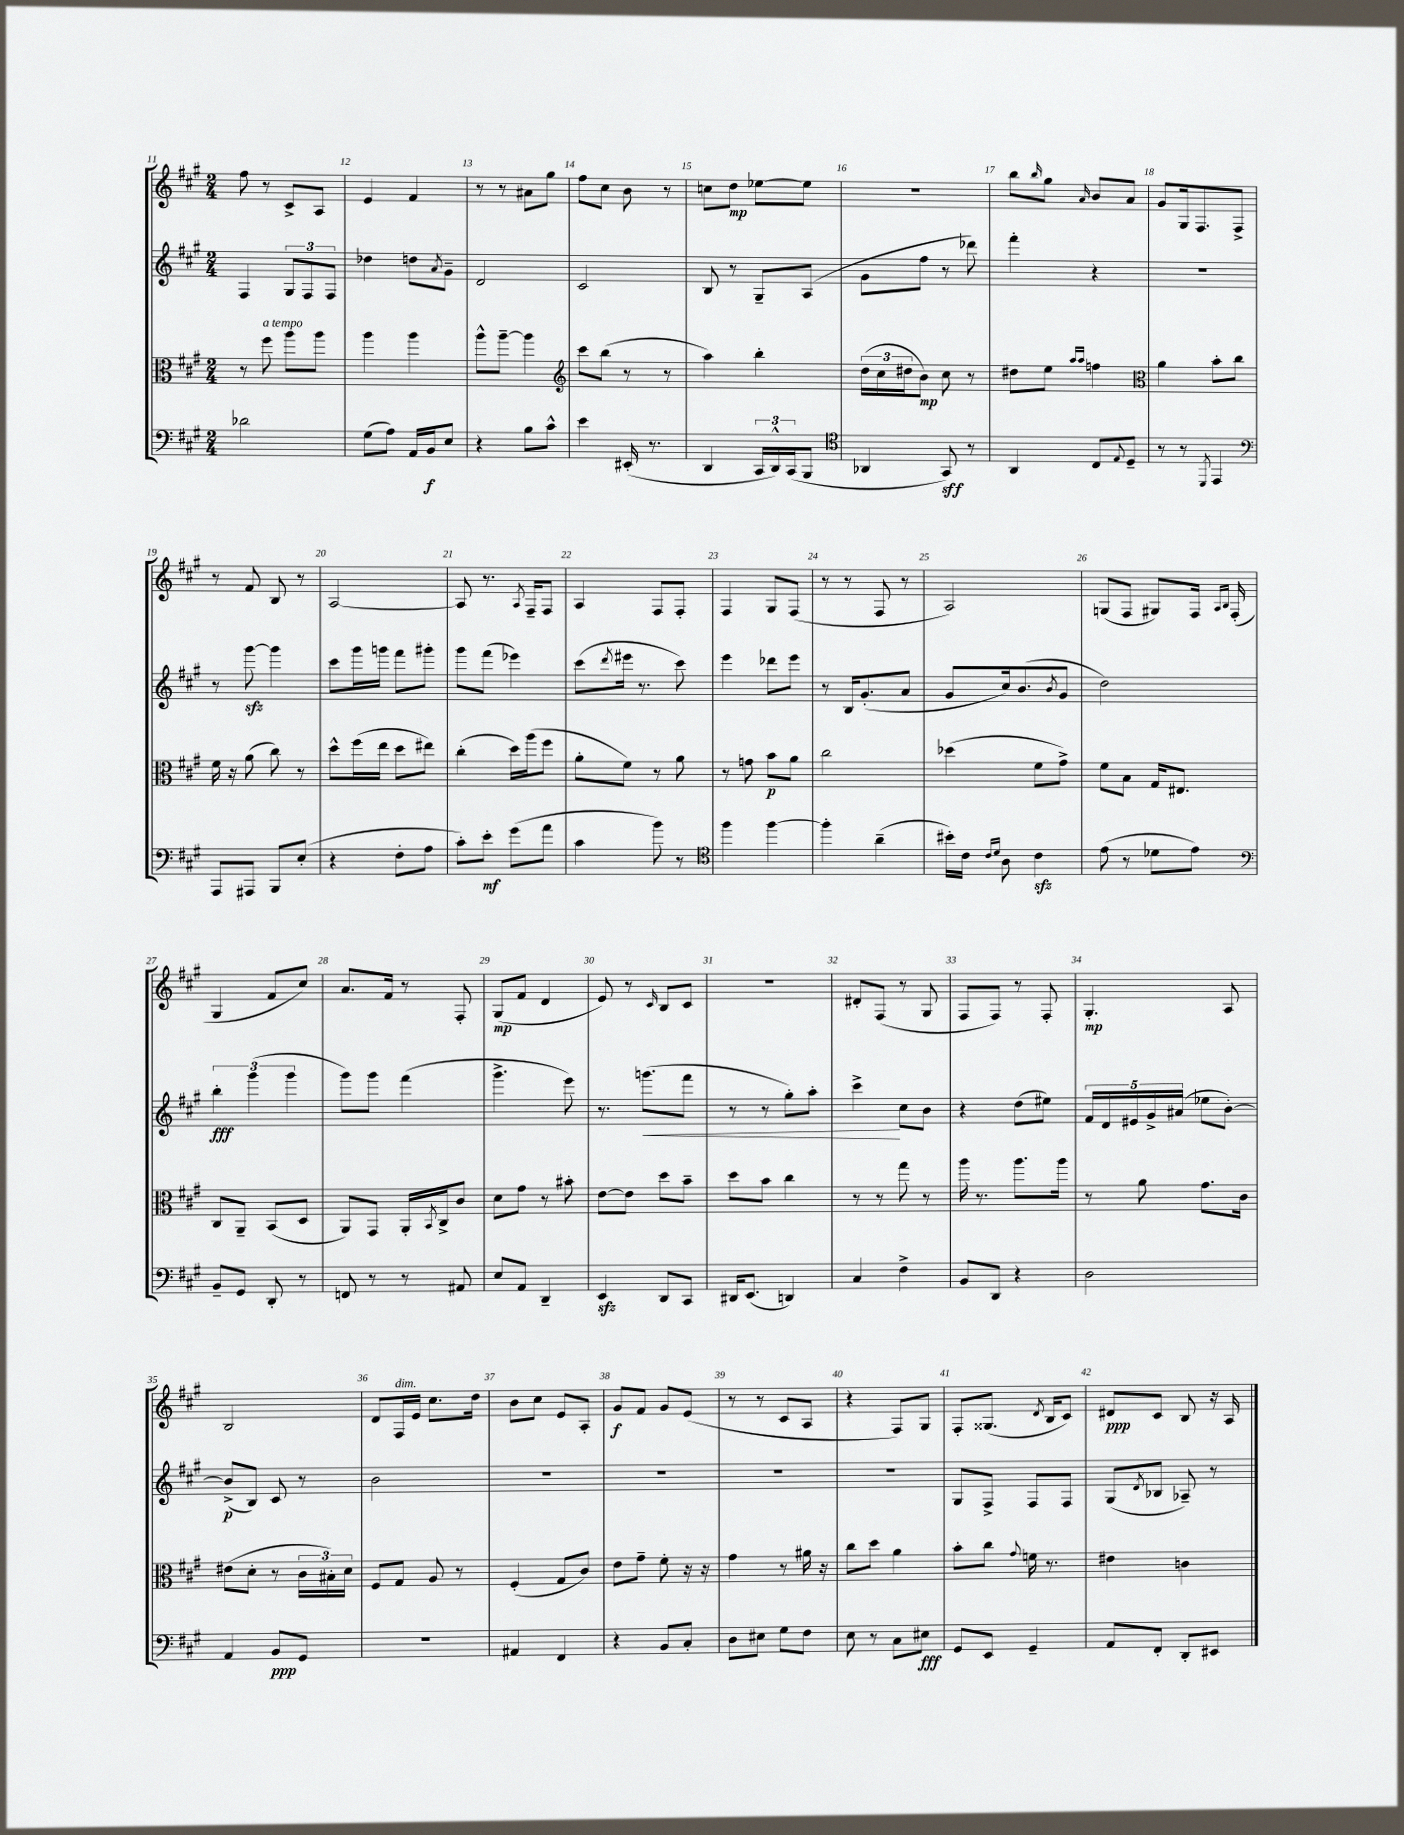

**kern	**kern	**kern	**kern
*staff4	*staff3	*staff2	*staff1
*clefF4	*clefC3	*clefG2	*clefG2
*k[f#c#g#]	*k[f#c#g#]	*k[f#c#g#]	*k[f#c#g#]
*M2/4	*M2/4	*M2/4	*M2/4
2d-\	8r	4F#/	8ff#\
.	8ff#\	.	8r
.	8aa\L	12G#/L	8c#^/L
.	.	12F#/	.
.	8aa\J	.	8A/J
.	.	12F#/J	.
=	=	=	=
(8G#\L	4aa\	4dd-\	4e/
8A\J)	.	.	.
16AA/LL	4aa\	8dd\L	4f#/
16BB/J	.	.	.
.	.	8qa/	.
8E/J	.	8g#~\J	.
=	=	=	=
4r	8aa^^\L	2d/	8r
.	[8aa~\J	.	8r
8B\L	4aa\]	.	8a#\L
8c#^^\J	.	.	8gg#\J
=	=	=	=
*	*clefG2	*	*
4e\	8ccc#\L	2c#/	8ff#\L
.	(8bb\J	.	8cc#\J
(16EE#'/	8r	.	8b\
8.r	.	.	.
.	8r	.	8r
=	=	=	=
4DD/	4aa\)	8B/	8cc\L
.	.	8r	8dd\J
24CC#/LL	4bb'\	8G#~/L	[8ee-\L
24DD^^/)	.	.	.
(24CC#/J	.	.	.
8BBB/J	.	(8A/J	8ee-\]J
=	=	=	=
*clefC4	*	*	*
4AA-/	(24dd\LL	8g#\L	2r
.	24cc#\	.	.
.	24dd#\J	.	.
.	8b\J)	8ff#\J	.
8GG#/)	8cc#\	8r	.
8r	8r	8ddd-\)	.
=	=	=	=
4AA/	8dd#\L	4fff#'\	8bb\L
.	.	.	16qqbb/
.	8ee\J	.	8gg#\J
.	16qqaa/LL	.	.
.	16qqaa/JJ	.	16qqa/
8C#/L	4ff\	4r	8b/L
8qqE/	.	.	.
8D~/J	.	.	8a/J
=	=	=	=
*	*clefC3	*	*
8r	4a\	2r	8g#/L
8r	.	.	16G#/k
.	.	.	8.F#/
8qDD/	.	.	.
4EE/	8b'\L	.	.
.	8cc#\J	.	8F#^/J
=	=	=	=
*clefF4	*	*	*
8AAA/L	16f#\	8r	8r
.	16r	.	.
8AAA#/J	(8a\	[8ggg#\	8f#/
8BBB/L	8cc#\)	4ggg#\]	8B/
(8E'/J	8r	.	8r
=	=	=	=
4r	8dd^^\L	8ccc#\L	[2A/
.	(16ff#\L	16ggg#\L	.
.	16ee\JJ	16ggg\JJ	.
8F#'\L	8dd\L	8fff#\L	.
8A\J	8ee#\J)	8ggg#'\J	.
=	=	=	=
8c#'\L)	(4cc#'\	8ggg#\L	8A/]
8e'\J	.	(8fff#\J	8.r
(8g#\L	16dd\LL)	4eee-\)	.
.	.	.	8qA/
.	(16aa\J	.	16F#~/LK
8a\J	8ff#\J	.	8F#/J
=	=	=	=
4c#\	8a'\L	(8ccc#\L	4A/
.	.	8qddd/	.
.	8f#\J)	16eee#\Jk	.
.	.	8.r	.
8b\)	8r	.	8F#/L
8r	8a\	8ccc#\)	8F#'/J
=	=	=	=
*clefC4	*	*	*
4ff#\	8r	4eee\	4F#/
.	8g\	.	.
[4ff#\	8b\L	8ddd-\L	8G#/L
.	8a\J	8eee\J	(8F#/J
=	=	=	=
4ff#'\]	2cc#\	8r	8r
.	.	16B/LK	8r
.	.	(8.g#'/	.
(4a~\	.	.	8F#/
.	.	8a/J	8r
=	=	=	=
16b#'\LL)	(4dd-\	8g#/L	2A/)
16c#\JJ	.	.	.
16qqc#/LL	.	.	.
16qqd/JJ	.	.	.
8A\	.	16cc#/k)	.
.	.	(8.b/	.
4c#\	8f#\L	.	.
.	.	8qb/	.
.	8g#^\J)	8g#/J	.
=	=	=	=
(8e\	8f#\L	2dd\)	(8G/L
8r	8B\J	.	8F#/J
8d-\L	16G#/LK	.	8G#/L)
.	8.E#/J	.	.
8e\J)	.	.	16F#/Jk
.	.	.	16qqA/LL
.	.	.	16qqB/JJ
.	.	.	(16F#'/
=	=	=	=
*clefF4	*	*	*
8BB~/L	8C#/L	6bb'\	4G#/
8GG#/J	8AA~/J	.	.
.	.	(6ggg#\	.
8DD'/	(8BB/L	.	8f#/L
.	.	6ggg#\	.
8r	8D/J	.	8cc#/J)
=	=	=	=
8FF/	8AA/L)	8ggg#\L)	8.a/L
8r	8GG#/J	8ggg#\J	.
.	.	.	16f#/Jk
8r	16AA'/LL	(4fff#\	8r
.	8qBB/	.	.
.	16C#^/J	.	.
8AA#/	8c#/J	.	8F#'/
=	=	=	=
8E/L	8d\L	4.ggg#^\	(8G#/L
8AA/J	8g#\J	.	8f#/J
4DD~/	8r	.	4d/
.	8b#'\	8eee\)	.
=	=	=	=
4EE/	[8e\L	8.r	8e/)
.	8e\]J	.	8r
.	.	(8.ggg\L	.
.	.	.	16qqc#/
8DD/L	8dd\L	.	8B/L
8CC#/J	8b~\J	8fff#\J	8c#/J
=	=	=	=
16DD#/LK	8dd\L	8r	2r
(8.EE/J	.	.	.
.	8b\J	8r	.
4DD/)	4cc#\	8gg#'\L)	.
.	.	8aa'\J	.
=	=	=	=
4C#/	8r	4ccc#^\	8d#'/L
.	8r	.	(8F#/J
4F#^\	8gg#\	8cc#\L	8r
.	8r	8b\J	8G#/
=	=	=	=
8BB/L	16aa\	4r	8F#/L
.	8.r	.	.
8DD/J	.	.	8F#/J)
4r	8.aa\L	(8dd\L	8r
.	.	8ee#\J)	8F#'/
.	16aa\Jk	.	.
=	=	=	=
2D\	8r	20f#/LL	4.G#'/
.	.	20d/	.
.	.	20e#/	.
.	8a\	.	.
.	.	20g#^/	.
.	.	(20a#/JJ	.
.	8.g#\L	8ee-\L	.
.	.	[8b'\J)	8A/
.	16c#\Jk	.	.
=	=	=	=
4AA/	(8e#\L	(8b^/]L	2B/
.	8d'\J	8B/J)	.
8BB/L	8r	8c#/	.
8GG#/J	24c#\LL	8r	.
.	24B#'\)	.	.
.	24d\JJ	.	.
=	=	=	=
2r	8F#/L	2b\	8d/L
.	8G#/J	.	16F#/L
.	.	.	16e/JJ
.	8A/	.	8.cc#\L
.	8r	.	.
.	.	.	16dd\Jk
=	=	=	=
4AA#/	(4F#'/	2r	8b\L
.	.	.	8cc#\J
4FF#/	8G#/L	.	8e/L
.	8c#/J)	.	8A'/J
=	=	=	=
4r	8e\L	2r	8g#/L
.	8g#~\J	.	8f#/J
8BB/L	8f#'\	.	8g#/L
8C#'/J	16r	.	(8e/J
.	16r	.	.
=	=	=	=
8D\L	4g#\	2r	8r
8E#\J	.	.	8r
8G#\L	8r	.	8c#/L
8F#\J	16a#\	.	8A/J
.	16r	.	.
=	=	=	=
8E\	8cc#\L	2r	4r
8r	8dd\J	.	.
8C#\L	4a\	.	8F#/L)
8E#\J	.	.	8G#/J
=	=	=	=
8GG#/L	8b'\L	8G#/L	8F#'/L
8EE/J	8cc#\J	8F#^/J	(8.G##/J
.	8qqg#/	.	.
4GG#~/	16f\	8F#/L	.
.	.	.	8qd/
.	8.r	.	16B/LK
.	.	8F#/J	8c#/J)
=	=	=	=
8AA/L	4e#\	(8G#/L	8d#/L
.	.	8qd/	.
8FF#'/J	.	8B-/J	8c#/J
8DD'/L	4c\	8A-~/)	8B/
8EE#/J	.	8r	16r
.	.	.	16A/
==	==	==	==
*-	*-	*-	*-
